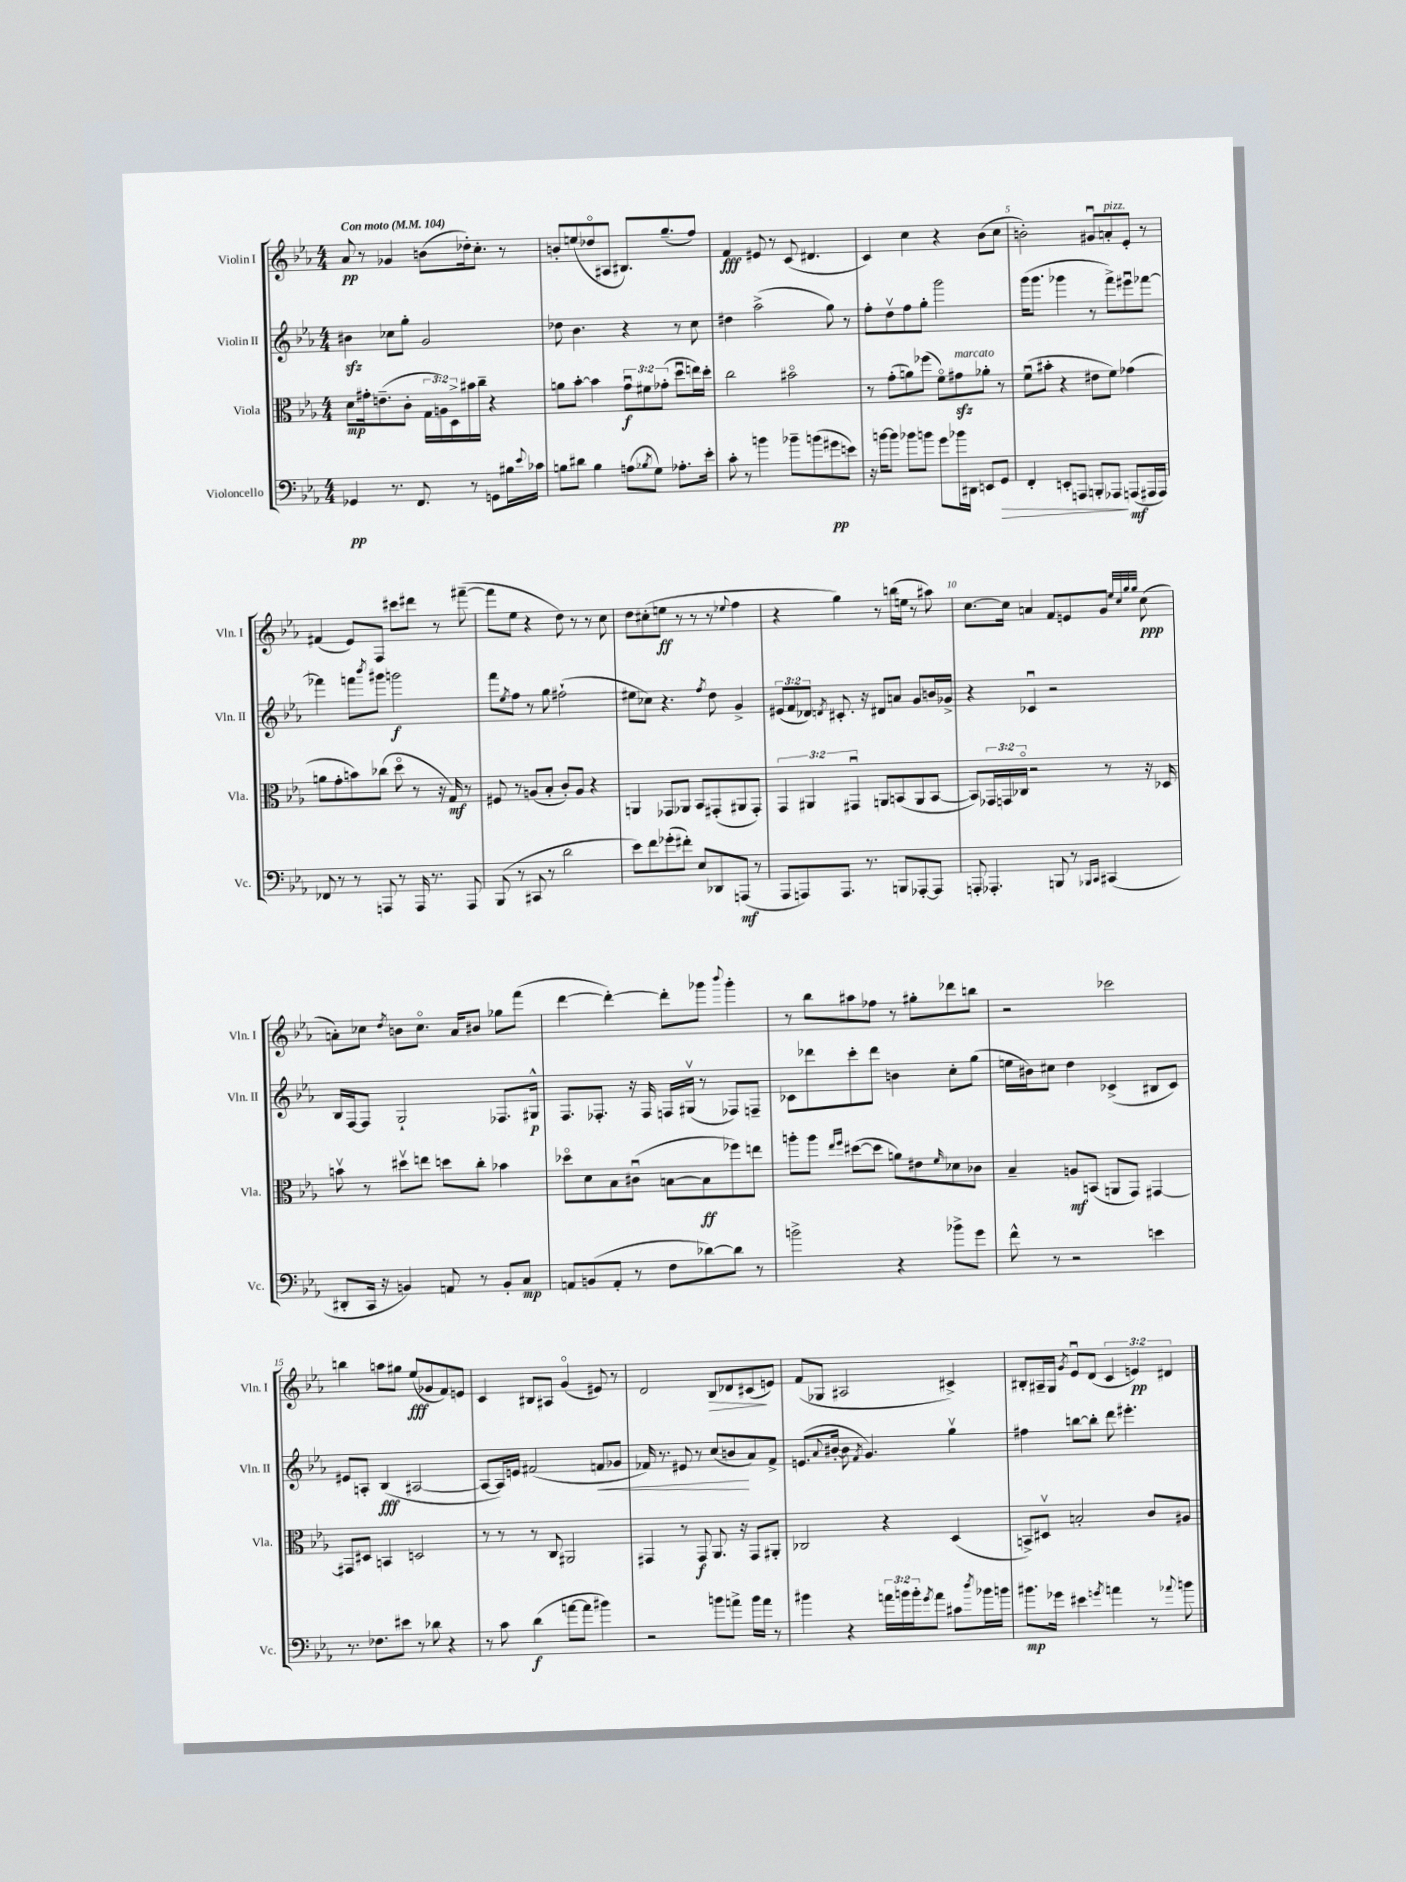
<<
\new StaffGroup <<
\new Staff = "s0" \with { instrumentName = "Violin I" shortInstrumentName = "Vln. I" } {
    \clef treble \key ees \major \numericTimeSignature \time 4/4 \override Staff.TupletNumber.text = #tuplet-number::calc-fraction-text \tempo "Con moto" 4 = 104
    aes'8\pp r8 ges'4 b'8( des''16-.) c''8.-. r8 |
    b'8-. e''8( des''8\flageolet ais8 bis8.) g''8.--( f''8) |
    f'4\fff eis'8 r8 c'8( dis'4. |
    c'4) c''4 r4 bes'8( c''8 |
    b'2-.) gis'8\downbow a'8-.^\markup { \italic "pizz." } ees'8-. r8 |
    fis'4( ees'8) f8 cis'''8 dis'''8 r8 fis'''8~--( |
    fis'''8 ees''8 r4 d''8) r8 r8 c''8 |
    d''8 cis''8-.( e''8\ff r8 r8 r8 \appoggiatura { ees''8 } f''4 |
    r4 g''4) r8 b''16( e''16 r8 ais''8) |
    c''8.~ c''16 a'4 f'8 e'8 g'8 \grace { ees''32 c''32 g''32 g''32 } c''8\ppp( |
    a'8-.) ces''8 \acciaccatura { d''8 } b'8 ces''8.\flageolet a'16 bis'8 ges''8 f'''8( |
    d'''4~ d'''4~-.) d'''8-. ges'''8 \appoggiatura { bes'''8 } ges'''4-. |
    r8 bes''8 ais''8 fes''8 r8 gis''8-. des'''8 b''8 |
    r2 ces'''2 |
    b''4 a''8 gis''8 ees''8\fff( ges'8 f'8) e'8 |
    c'4 bis8 ais8 g'4\flageolet( eis'8) r8 |
    d'2 bes8\> des'8 cis'8\!( e'8) |
    f'8( ges8 ais2 cis'4->) |
    bis8-. ais16-- g16 \acciaccatura { g'8 } ees'8\downbow d'8( \tuplet 3/2 { c'4 e'4\pp) dis'4 } \bar "|." |
}
\new Staff = "s1" \with { instrumentName = "Violin II" shortInstrumentName = "Vln. II" } {
    \clef treble \key ees \major \numericTimeSignature \time 4/4 \override Staff.TupletNumber.text = #tuplet-number::calc-fraction-text
    bis'4\sfz ces''8 g''8-. g'2 |
    des''8 bes'4. r4 r8 c''8 |
    dis''4 aes''2->( g''8) r8 |
    f''8-. d''8\upbow f''8 g''8-. g'''2 |
    g'''16( g'''8. ges'''4 r8 f'''8->) eis'''8\downbow fes'''8~ |
    fes'''4 f'''8 \acciaccatura { bes'''8 } gis'''8 g'''2\f |
    f'''8 \acciaccatura { ees''8 } f''8 r8 g''8 fis''2-!( |
    eis''8 ces''8) r4. \acciaccatura { f''8 } d''8 g'4-> |
    \tuplet 3/2 { eis'8( f'8 des'8) } \acciaccatura { d'8 } cis'8.-. r16 dis'8 a'8 g'8 b'16 ges'16-> |
    r4 ces'4\downbow r2 |
    bes16 f16~ f8 g2-! fes8. gis16-^\p |
    f8. fes8.-. r16 fes16 f16 gis16\upbow( r8 fes8) f8-- |
    ces'8 des'''8 c'''8-. des'''8 b'4 c''8-. g''8( |
    e''16 bis'16) cis''8 d''4 ces'4->( bis8 ces'8) |
    eis'8 a8-. bes4\fff( ais2~ |
    ais8~ ais16) e'16 fis'2( f'8\< ges'8 |
    fes'16) r8. eis'8 r8 c''8( b'8\! aes'8) fes'8-> |
    e'8.( \appoggiatura { aes'8 } bis'16~-. bis'8 \acciaccatura { f'8 } g'4.) g''4\upbow |
    fis''4 b''8~ b''8-. d'''8 eis'''4.-. \bar "|." |
}
\new Staff = "s2" \with { instrumentName = "Viola" shortInstrumentName = "Vla." } {
    \clef alto \key ees \major \numericTimeSignature \time 4/4 \override Staff.TupletNumber.text = #tuplet-number::calc-fraction-text
    d'8\mp gis'16-. e'8.--( c'8-. \tuplet 3/2 { g16 a16) d16-> } bis'16 c''16-- r4 |
    a'8 bes'8~-. bes'4 \tuplet 3/2 { g'8\downbow\f fis'8 ges'8-.( } d''8\downbow e''16) d''16-. |
    c''2 bis'2\flageolet |
    r8 g'8-.( a'8) fes''8( f'8\flageolet) gis'8\sfz^\markup { \italic "marcato" } aes'8-. r8 |
    f'8\downbow( bis'8-. r4 eis'8 f'8) ges'4( |
    a'8 g'8-. b'8) ces''8( d''8\flageolet r8 r16 g16\mf) r8 |
    fis8 r8 a8( bes8-. c'8-.) a8 r4 |
    a,4 ges,8 aes,8 bes,8 gis,8-.( ais,8 gis,8-.) |
    \tuplet 3/2 { g,4 ais,4 gis,4\downbow } a,8 b,8( a,8 b,8~ |
    b,8) \tuplet 3/2 { ges,16 g,16 ces16\flageolet } r2 r8 r16 des16 |
    b'8\upbow r8 dis''8\upbow e''8 d''8 c''8-. bes'4 |
    des''8\flageolet d'8 bes8 cis'8\downbow( b8~ b8\ff fes''8) e''8 |
    a''8-. a''8 \grace { ees''16 f''16 } dis''8~( dis''8 a'8) eis'8 \grace { f'16 } des'8 ces'8 |
    bes4-- a8\mf b,8( a,8 g,8) gis,4~ |
    gis,8 dis8 b,4 d2 |
    r8 r8 r8 c8 ais,2 |
    gis,4 r8 gis,8\f aes,8. r16 gis,8 ais,8-. |
    ces2 r4 d4( |
    b,8->) dis8\upbow b2-. c'8 ais8 \bar "|." |
}
\new Staff = "s3" \with { instrumentName = "Violoncello" shortInstrumentName = "Vc." } {
    \clef bass \key ees \major \numericTimeSignature \time 4/4 \override Staff.TupletNumber.text = #tuplet-number::calc-fraction-text
    ges,4\pp r8. f,8. r8 g,8 bis16 \appoggiatura { ees'8 } ces'16 |
    b8 dis'8 b4 a8( \acciaccatura { bes8 } g8) aes8.-. ees'16-. |
    c'8-. r8 b'4 bes'8-- b'8( gis'8\pp e'8) |
    r16 b'16~ b'8 bes'8 b'8 g'8 bes'16 dis,16 e,8 g,8\> |
    f,4-. e,8-. a,,8 b,,8-. aes,,8\! a,,8\mf( ais,,16 ais,,16) |
    fes,8 r8 r8 a,,8 r8 a,,16 r8. a,,8 |
    bes,,8( r8 cis,8 r8 d'2 |
    ees'8) f'8 ges'8-.( fis'8-.) ees8 des,8 a,,8\mf( r8 |
    aes,,8 a,,8) a,,8. r8. b,,8 aes,,8~-. aes,,8 |
    a,,8-. aes,,4.-. b,,8 r8 \grace { bes,,16 c,16 } cis,4( |
    dis,8-. c,16 r16 b,4) a,8 r8 b,8-. c8\mp |
    a,8 b,8( a,8-. r8 f8 des'8~) des'8 r8 |
    b'2-> r4 bes'8-> g'8 |
    f'8-^ r8 r2 e'4 |
    r8. fes8. eis'8 r8 des'8 r4 |
    r8 c'8 d'4\f( a'8~ a'8 bis'4) |
    r2 b'8 a'8-> b'16 a'16 r8 |
    bis'4 r4 \tuplet 3/2 { a'16 b'16 b'16-. } \acciaccatura { g'8 } a'8 cis'8 \acciaccatura { d''8 } bes'16 b'16 |
    bis'8.\mp ges'16 eis'4 \acciaccatura { g'8 } a'4 r8 \appoggiatura { aes'8 } b'8 \bar "|." |
}
>>
>>
\layout { \context { \Score \override BarNumber.break-visibility = ##(#f #t #t) barNumberVisibility = #(every-nth-bar-number-visible 5) } }
